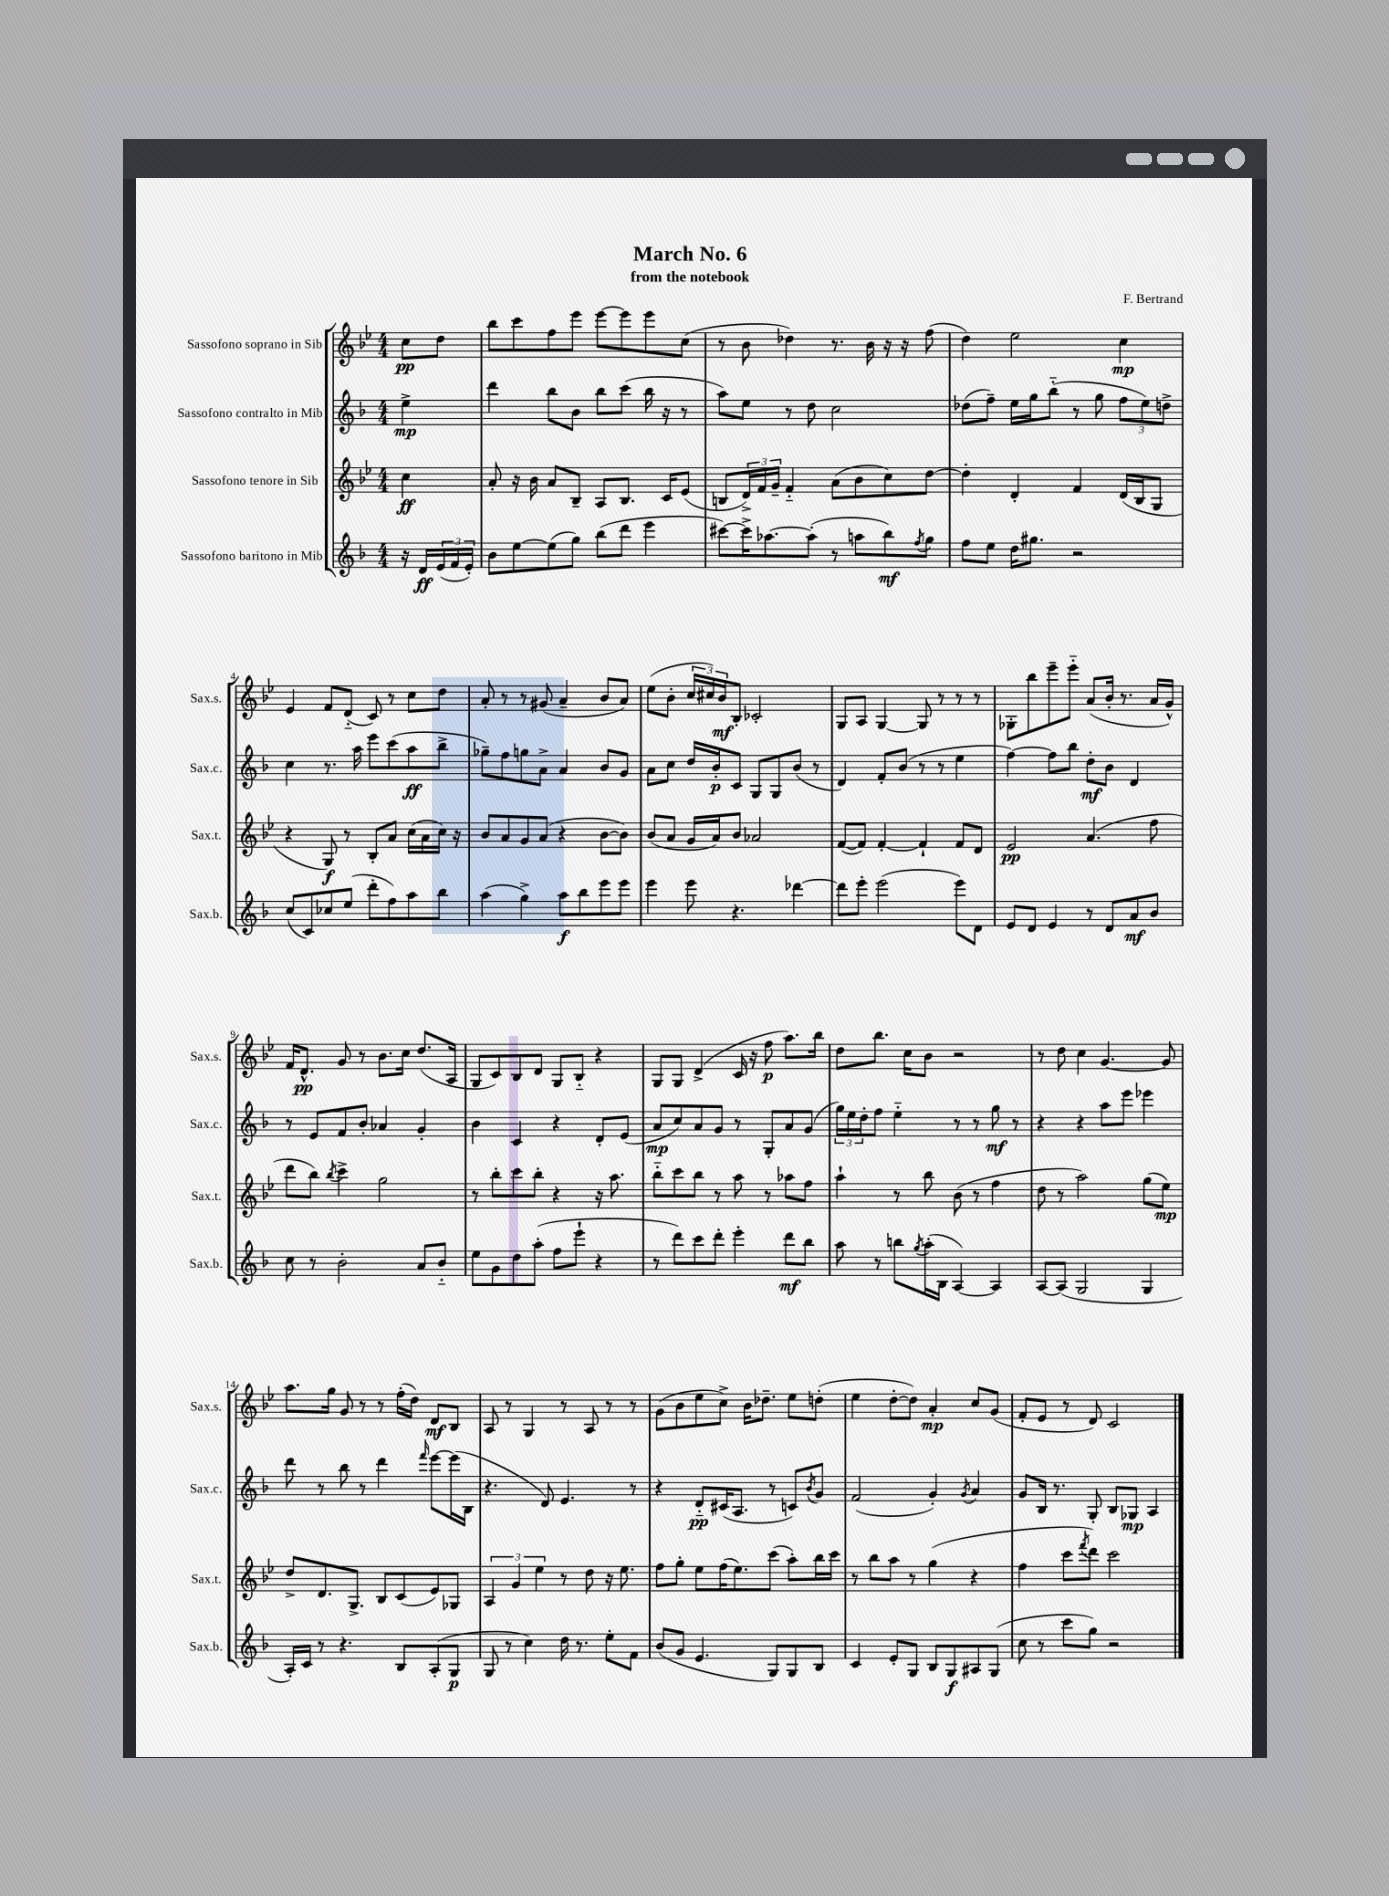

**kern	**dynam	**kern	**dynam	**kern	**dynam	**kern	**dynam
*part4	*part4	*part3	*part3	*part2	*part2	*part1	*part1
*staff4	*staff4	*staff3	*staff3	*staff2	*staff2	*staff1	*staff1
*I"Sassofono baritono in Mib	*	*I"Sassofono tenore in Sib	*	*I"Sassofono contralto in Mib	*	*I"Sassofono soprano in Sib	*
*I'Sax.b.	*	*I'Sax.t.	*	*I'Sax.c.	*	*I'Sax.s.	*
*clefG2	*	*clefG2	*	*clefG2	*	*clefG2	*
*k[b-]	*	*k[b-e-]	*	*k[b-]	*	*k[b-e-]	*
*M4/4	*	*M4/4	*	*M4/4	*	*M4/4	*
=	=	=	=	=	=	=	=
16r	.	4cc\	ff	4ee^\	mp	8cc\L	pp
16d/LL	ff	.	.	.	.	.	.
(24e/	.	.	.	.	.	8dd\J	.
24f/	.	.	.	.	.	.	.
24e'/JJ)	.	.	.	.	.	.	.
=1	=1	=1	=1	=1	=1	=1	=1
8b-\L	.	8a'/	.	4ddd\	.	8bb-\L	.
[8ee\	.	16r	.	.	.	8ccc\	.
.	.	16b-\	.	.	.	.	.
(8ee\]	.	8a/L	.	8bb-\L	.	8ff\	.
8gg\J)	.	8B-~/J	.	8b-\J	.	8eee-\J	.
(8bb-\L	.	8A/L	.	8bb-\L	.	[8eee-\L	.
8ddd\J	.	8.B-/J	.	(8ccc\J	.	8eee-\]	.
4eee\	.	.	.	16bb-\	.	8eee-\	.
.	.	16c/KL	.	16r	.	.	.
.	.	(8e-/J	.	8r	.	(8cc\J	.
=2	=2	=2	=2	=2	=2	=2	=2
[8ccc#X\L)	.	8Bn/L	.	8aa\L)	.	8r	.
16ccc#^\K]	.	24d^/L)	.	8ee\J	.	8b-\	.
.	.	24f/	.	.	.	.	.
[8.aa-X\	.	.	.	.	.	.	.
.	.	24g~/JJ	.	.	.	.	.
.	.	4f/	.	8r	.	4dd-X\)	.
(8aa-'\J]	.	.	.	8dd\	.	.	.
8r	.	(8a\L	.	2cc\	.	8.r	.
8aan\L	.	8b-\	.	.	.	.	.
.	.	.	.	.	.	16b-\	.
8bb-\)	mf	8cc\)	.	.	.	16r	.
.	.	.	.	.	.	16r	.
8qff/	.	.	.	.	.	.	.
8gg\J	.	[8dd\J	.	.	.	(8ff\	.
=3	=3	=3	=3	=3	=3	=3	=3
8ff\L	.	4dd'\]	.	(8dd-X\L	.	4dd\)	.
8ee\J	.	.	.	8ff~\J)	.	.	.
16dd\KL	.	4d'/	.	16ee\LL	.	2ee-\	.
8.gg#X\J	.	.	.	16gg\J	.	.	.
.	.	.	.	(8bb-\J	.	.	.
2r	.	4f/	.	8r	.	.	.
.	.	.	.	8gg\	.	.	.
.	.	(16d/LL	.	12ff\L	.	4cc\	mp
.	.	16B-/J	.	.	.	.	.
.	.	.	.	12ee\)	.	.	.
.	.	8G/J	.	.	.	.	.
.	.	.	.	12ddn^\J	.	.	.
!!LO:LB:g=z
=4	=4	=4	=4	=4	=4	=4	=4
(8cc/L	.	4r	.	4cc\	.	4e-/	.
8c/)	.	.	.	.	.	.	.
8cc-X/	.	8G/)	f	8.r	.	8f/L	.
(8ee/J	.	8r	.	.	.	(8d/J	.
.	.	.	.	16aa\	.	.	.
8ddd'\L	.	8B-'/L	.	8eee\L	.	8c/)	.
8ff\)	.	8a/J	.	(8ccc\	.	8r	.
8aa\	.	(16cc\LL	.	8aa\	ff	8cc\L	.
.	.	16a\	.	.	.	.	.
8bb-\J	.	16cc\JJ)	.	8bb-^\J	.	8dd\J	.
.	.	16r	.	.	.	.	.
=5	=5	=5	=5	=5	=5	=5	=5
(4aa\	.	8b-/L	.	8gg-X~\L)	.	8a'/	.
.	.	8a/	.	8ff\	.	8r	.
4gg^\)	.	8g/	.	8ggn\	.	8r	.
.	.	(8a/J	.	8a^\J	.	(8g#X/	.
8aa\L	f	4r	.	4a/	.	4a~/	.
8bb-\	.	.	.	.	.	.	.
8eee\	.	[8b-\L	.	8b-/L	.	8b-/L	.
8eee\J	.	8b-\J])	.	8g/J	.	8a/J)	.
=6	=6	=6	=6	=6	=6	=6	=6
4eee\	.	(8b-/L	.	8a\L	.	(8ee-\L	.
.	.	8a/J	.	8cc\J	.	8b-'\J	.
8eee\	.	16g/LL	.	16dd/LL	.	24cc/LL	.
.	.	.	.	.	.	24cc#X/)	.
.	.	16a/J)	.	16b-'/J	p	.	.
.	.	.	.	.	.	24b-/J	mf
4.r	.	8b-/J	.	8c/J	.	8B-'/J	.
.	.	2a-X/	.	8G/L	.	2c-X'/	.
.	.	.	.	8G/	.	.	.
[4ddd-X\	.	.	.	(8b-/J	.	.	.
.	.	.	.	8r	.	.	.
=7	=7	=7	=7	=7	=7	=7	=7
8ddd-\L]	.	([8f/L	.	4d/)	.	8G/L	.
8eee'\J	.	8f/J])	.	.	.	8A/J	.
(2eee\	.	[4f'/	.	8f'/L	.	[4G/	.
.	.	.	.	(8b-/J	.	.	.
.	.	4f`/]	.	8r	.	8G/]	.
.	.	.	.	8r	.	8r	.
8eee\L)	.	8f/L	.	4ee\	.	8r	.
8d\J	.	8d/J	.	.	.	8r	.
=8	=8	=8	=8	=8	=8	=8	=8
8e/L	.	2e-/	pp	[4ff\)	.	8G-X'\L	.
8d/J	.	.	.	.	.	8bb-\	.
4e/	.	.	.	8ff\L]	.	8eee-~\	.
.	.	.	.	8bb-\J	.	8eee-\J	.
8r	.	(4.a/	.	8dd'\L	mf	(8a/L	.
8d/L	.	.	.	8b-\J	.	16b-'/Jk	.
.	.	.	.	.	.	8.r	.
8a/	mf	.	.	4d/	.	.	.
8b-/J	.	8ff\	.	.	.	16a/LL	.
.	.	.	.	.	.	16g^^/JJ)	.
!!LO:LB:g=z
=9	=9	=9	=9	=9	=9	=9	=9
8cc\	.	8ddd\L	.	8r	.	16f/KL	.
.	.	.	.	.	.	8.d^^/J	pp
8r	.	8bb-\J)	.	8e/L	.	.	.
.	.	8qbb-/	.	.	.	.	.
2b-'\	.	4ccc^\	.	8f/	.	8g/	.
.	.	.	.	8b-'/J	.	8r	.
.	.	2gg\	.	4a-X/	.	8.b-\L	.
.	.	.	.	.	.	16cc\Jk	.
8a/L	.	.	.	4g'/	.	(8.dd/L	.
8b-/J	.	.	.	.	.	.	.
.	.	.	.	.	.	16A/Jk	.
=10	=10	=10	=10	=10	=10	=10	=10
8ee\L	.	8r	.	4b-\	.	8G/L	.
8g\	.	8bb-'\L	.	.	.	8c/)	.
8dd\	.	8ccc\	.	4c/	.	8B-/	.
(8aa'\J	.	8bb-'\J	.	.	.	8d/J	.
8ff\L	.	4r	.	4r	.	8G/L	.
8eee`\J	.	.	.	.	.	8B-/J	.
4r	.	16r	.	8d'/L	.	4r	.
.	.	8.aa\	.	.	.	.	.
.	.	.	.	(8e/J	.	.	.
=11	=11	=11	=11	=11	=11	=11	=11
8r	.	8bb-\L	.	8a/L	mp	8G/L	.
8ddd\L)	.	8ccc\	.	8cc/)	.	8G/J	.
8ccc\	.	8bb-\J	.	8a/	.	(4d^/	.
8ddd'\J	.	8r	.	8g/J	.	.	.
4eee'\	.	8aa\	.	8r	.	16c/	.
.	.	.	.	.	.	16r	.
.	.	8r	.	8G'/L	.	8ff\	p
8ddd\L	mf	8aa-X\L	.	8a/	.	8.aa\L)	.
8bb-\J	.	8ff\J	.	(8g/J	.	.	.
.	.	.	.	.	.	16bb-\Jk	.
=12	=12	=12	=12	=12	=12	=12	=12
8aa\	.	4aa`\	.	24gg\LL)	.	8dd\L	.
.	.	.	.	24ee\	.	.	.
.	.	.	.	24dd'\J	.	.	.
8r	.	.	.	8ff\J	.	8.bb-\J	.
8bbn\L	.	8r	.	4ee\	.	.	.
.	.	.	.	.	.	16cc\KL	.
8qgg/	.	.	.	.	.	.	.
(16aa'\L	.	8bb-\	.	.	.	8b-\J	.
16B-\JJ	.	.	.	.	.	.	.
[4A/)	.	(8b-\	.	8r	.	2r	.
.	.	8r	.	8r	.	.	.
4A/]	.	4ff\	.	8gg\	mf	.	.
.	.	.	.	8r	.	.	.
=13	=13	=13	=13	=13	=13	=13	=13
[8A/L	.	8dd\	.	4r	.	8r	.
(8A/J]	.	8r	.	.	.	8dd\	.
2G/	.	2aa\)	.	4r	.	4cc\	.
.	.	.	.	8aa\L	.	[4.g/	.
.	.	.	.	8eee\J	.	.	.
4G/	.	(8gg\L	.	4eee-X\	.	.	.
.	.	8ee-\J)	mp	.	.	8g/]	.
!!LO:LB:g=z
=14	=14	=14	=14	=14	=14	=14	=14
16A'/LL)	.	8dd^/L	.	8ddd\	.	8.aa\L	.
16c/JJ	.	.	.	.	.	.	.
8r	.	8.d/	.	8r	.	.	.
.	.	.	.	.	.	16gg\Jk	.
4.r	.	.	.	8bb-\	.	8g/	.
.	.	8.G^/J	.	.	.	.	.
.	.	.	.	8r	.	8r	.
.	.	8B-/L	.	4ddd\	.	8r	.
8B-/L	.	(8c/	.	.	.	(16ff'\LL	.
.	.	.	.	.	.	16dd\JJ)	.
.	.	.	.	16qqfff/	.	.	.
(8A'/	.	8e-/)	.	[8eee\L	.	8d/L	mf
8G/J	p	8G-X/J	.	(16eee\L]	.	8B-/J	.
.	.	.	.	16B-\JJ	.	.	.
=15	=15	=15	=15	=15	=15	=15	=15
8G/	.	6A/	.	4.r	.	8A/	.
8r	.	.	.	.	.	8r	.
.	.	6g/	.	.	.	.	.
4cc\)	.	.	.	.	.	4G/	.
.	.	6ee-\	.	.	.	.	.
.	.	.	.	8d/)	.	.	.
16dd\	.	8r	.	4.e/	.	8r	.
8.r	.	.	.	.	.	.	.
.	.	8dd\	.	.	.	8A/	.
8ee'\L	.	16r	.	.	.	8r	.
.	.	8.ee-\	.	.	.	.	.
8f\J	.	.	.	8r	.	8r	.
=16	=16	=16	=16	=16	=16	=16	=16
(8b-/L	.	8ff\L	.	4r	.	(8g\L	.
8g/J	.	8gg'\J	.	.	.	8b-\	.
4.e/	.	8ee-\L	.	8d/L	pp	8ee-\	.
.	.	(16ff\K	.	(16c#X/K	.	8cc^\J)	.
.	.	8.ee-\)	.	8.A/J	.	.	.
.	.	.	.	.	.	16b-\KL	.
.	.	.	.	.	.	8.dd-X~\J	.
8G/L)	.	(8ccc\J	.	8r	.	.	.
8G/	.	8aa'\L)	.	8cn/L)	.	8ee-\L	.
.	.	.	.	8qb-/	.	.	.
8B-/J	.	16bb-\L	.	8g/J	.	(8ddn'\J	.
.	.	16ccc\JJ	.	.	.	.	.
=17	=17	=17	=17	=17	=17	=17	=17
4c/	.	8r	.	(2f/	.	4ee-\	.
.	.	8bb-\L	.	.	.	.	.
8e'/L	.	8aa\J	.	.	.	[8dd'\L	.
8G/J	.	8r	.	.	.	8dd\J])	.
8B-/L	.	(4gg\	.	4g'/)	.	4a'/	mp
8G/	f	.	.	.	.	.	.
.	.	.	.	8qg/	.	.	.
8A#X/	.	4r	.	4a/	.	8cc/L	.
(8G/J	.	.	.	.	.	(8g/J	.
=18	=18	=18	=18	=18	=18	=18	=18
8cc\	.	4ff\	.	8g/L	.	8f'/L	.
8r	.	.	.	16B-/Jk	.	8e-/J	.
.	.	.	.	8.r	.	.	.
8ccc\L	.	8ccc\L	.	.	.	8r	.
.	.	8qfff/	.	.	.	.	.
8gg\J)	.	8ddd\J)	.	8G'/	.	8d/)	.
2r	.	2ccc\	.	8B-/L	.	2c/	.
.	.	.	.	8G-X/J	mp	.	.
.	.	.	.	4A/	.	.	.
==	==	==	==	==	==	==	==
*-	*-	*-	*-	*-	*-	*-	*-
